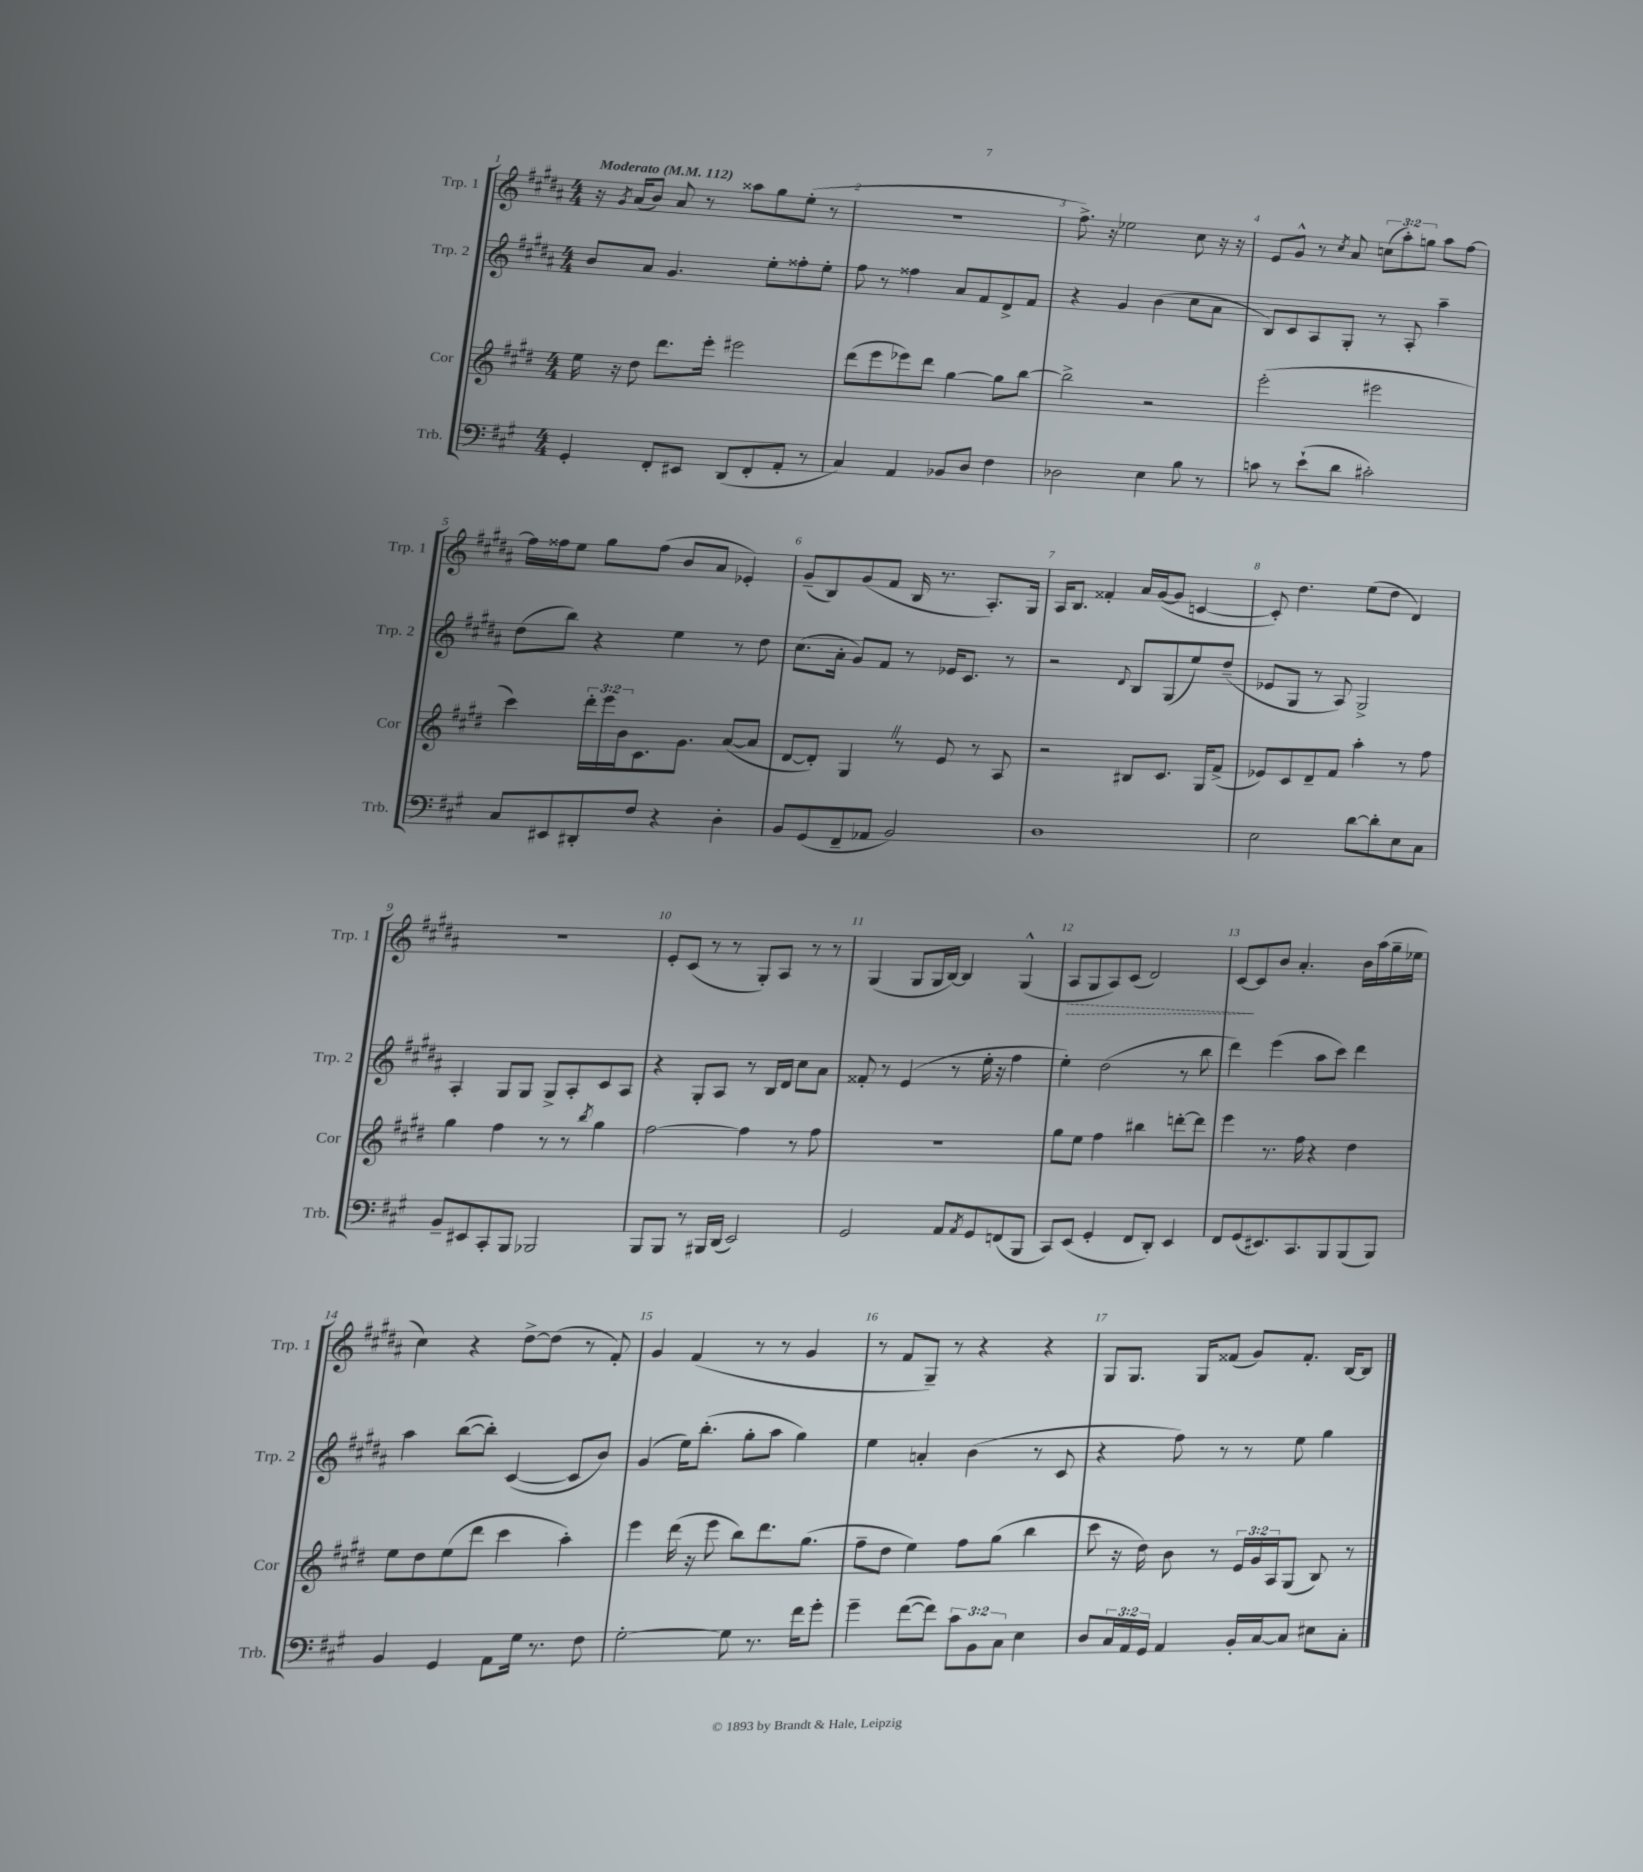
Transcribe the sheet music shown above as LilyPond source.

<<
\new StaffGroup <<
\new Staff = "s0" \with { instrumentName = "Trp. 1" shortInstrumentName = "Trp. 1" } {
    \clef treble \key b \major \numericTimeSignature \time 4/4 \override Staff.TupletNumber.text = #tuplet-number::calc-fraction-text \tempo "Moderato" 4 = 112
    r16 \acciaccatura { gis'8 } ais'16( b'8) ais'8 r8 aisis''8 gis''8 e''8-.( r8 |
    R1 |
    fis''8.->) r16 ees''2 cis''8 r16 r16 |
    e'8 gis'8-^ r8 \acciaccatura { cis''8 } ais'8 \tuplet 3/2 { c''8( ais''8-.) g''8 } ais''8 fis''8~ |
    fis''16 fisis''16 e''8 gis''8 fisis''8( b'8 ais'8 ees'4-.) |
    gis'8--( b8) gis'8( fis'8 b16 r8. ais8.-.) gis16 |
    ais16 b8. fisis'4-. ais'16 gis'16~( gis'8 c'4~ |
    c'8-.) dis''4. e''8( dis''8 dis'4) |
    R1 |
    e'8-. cis'8( r8 r8 gis8-.) ais8 r8 r8 |
    gis4( gis8 gis16 b16~) b4 gis4-^( |
    \once \override Hairpin.style = #'dashed-line ais8\> gis8 ais8) cis'8( dis'2) |
    cis'8~\! cis'8 b'8 ais'4.-. b'16 ais''16( gis''16-- ees''16 |
    cis''4) r4 dis''8~-> dis''8( r8 fis'8-.) |
    gis'4 fis'4( r8 r8 gis'4 |
    r8 fis'8 gis8--) r8 r4 r4 |
    gis8 gis8. gis16 fisis'8( gis'8) fisis'8.-. b16~ b8 \bar "|." |
}
\new Staff = "s1" \with { instrumentName = "Trp. 2" shortInstrumentName = "Trp. 2" } {
    \clef treble \key b \major \numericTimeSignature \time 4/4
    b'8 ais'8 gis'4. e''8-. fisis''8-. e''8-. |
    fis''8 r8 fisis''4 ais'8 fis'8 dis'8-> fis'8 |
    r4 gis'4 b'4( cis''8 ais'8 |
    b8) cis'8 ais8 gis8-. r8 ais8-. ais''4-- |
    dis''8( b''8) r4 e''4 r8 dis''8 |
    cis''8.( ais'16-. gis'8) fis'8 r8 ees'16 cis'8. r8 |
    r2 \appoggiatura { dis'8 } b8 gis8( e''8) dis''8--( |
    ees'8 gis8 r8 ais8) gis2-> |
    ais4-. gis8 gis8 gis8-> ais8-. cis'8 ais8 |
    r4 gis8-. ais8 r8 b16 dis'16 cis''8 ais'8 |
    fisis'8-. r8 e'4( r8 e''16-. r16 fis''4 |
    e''4-.) dis''2( r8 b''8 |
    dis'''4) e'''4( ais''8 cis'''8) dis'''4 |
    ais''4 b''8~( b''8-.) cis'4~( cis'8 b'8) |
    gis'4( e''16) b''8.-.( gis''8-. ais''8 gis''4) |
    e''4 a'4-. b'4( r8 cis'8 |
    r4 fis''8) r8 r8 e''8 gis''4 \bar "|." |
}
\new Staff = "s2" \with { instrumentName = "Cor" shortInstrumentName = "Cor" } {
    \clef treble \key e \major \numericTimeSignature \time 4/4 \override Staff.TupletNumber.text = #tuplet-number::calc-fraction-text
    e''16 r16 dis''8 dis'''8. e'''16-. eis'''2 |
    dis'''8( e'''8 ees'''8) dis'''8 gis''4~ gis''8 b''8~ |
    b''2-> r2 |
    e'''2-.( eis'''2 |
    cis'''4) \tuplet 3/2 { dis'''16-. e'''16 b'16 } cis'8. gis'8. a'8~( a'8 |
    dis'8~ dis'8-.) gis4 \once \override BreathingSign.text = \markup { \musicglyph "scripts.caesura.straight" } \breathe r8 e'8 r8 a8 |
    r2 bis8 cis'8. gis16 fis'8->( |
    ees'8) cis'8 dis'8-- fis'8 a''4-. r8 fis''8 |
    gis''4 fis''4 r8 r8 \acciaccatura { b''8 } gis''4 |
    fis''2~ fis''4 r8 fis''8 |
    R1 |
    gis''8 e''8 fis''4 bis''4 d'''8~-. d'''8 |
    e'''4 r8. fis''16 r4 dis''4 |
    e''8 dis''8 e''8( dis'''8 cis'''4 a''4-.) |
    e'''4 dis'''16( r16 e'''8 b''8) dis'''8. gis''8.( |
    fis''8-- dis''8 e''4) fis''8 gis''8( b''4 |
    cis'''8 r16 dis''16) b'8 r8 \tuplet 3/2 { e'16 gis'16 a16 } gis8( b8) r8 \bar "|." |
}
\new Staff = "s3" \with { instrumentName = "Trb." shortInstrumentName = "Trb." } {
    \clef bass \key a \major \numericTimeSignature \time 4/4 \override Staff.TupletNumber.text = #tuplet-number::calc-fraction-text
    gis,4-. fis,8-. eis,8 d,8( fis,8-. a,8-. r8 |
    cis4) a,4 bes,8 d8 fis4 |
    des2 e4 b8 r8 |
    c'8 r8 e'8-!( d'8 cis'2-.) |
    cis8 eis,8 dis,8-. fis8 r4 d4-. |
    b,8 gis,8( fis,8-- aes,8 b,2) |
    d1 |
    e2 d'8~ d'8-. e8 cis8 |
    b,8-- eis,8 cis,8-. b,,8 bes,,2 |
    b,,8 b,,8 r8 bis,,16 d,16( e,2) |
    gis,2 a,8 \acciaccatura { a,8 } gis,8 f,8( b,,8 |
    cis,8) e,8( gis,4-. fis,8 d,8-.) e,4 |
    fis,8 gis,8( eis,8.) cis,8. b,,8 b,,8( b,,8) |
    b,4 gis,4 a,8 gis16 r8. fis8 |
    gis2~-. gis8 r8. fis'16 gis'8-. |
    gis'4-- fis'8~( fis'8) \tuplet 3/2 { cis'8 b,8 cis8 } e4 |
    d8 \tuplet 3/2 { cis16 a,16 gis,16 } a,4 b,16-. cis16~ cis8 eis8 cis8-. \bar "|." |
}
>>
>>
\layout { \context { \Score \override BarNumber.break-visibility = ##(#f #t #t) barNumberVisibility = #all-bar-numbers-visible } }
